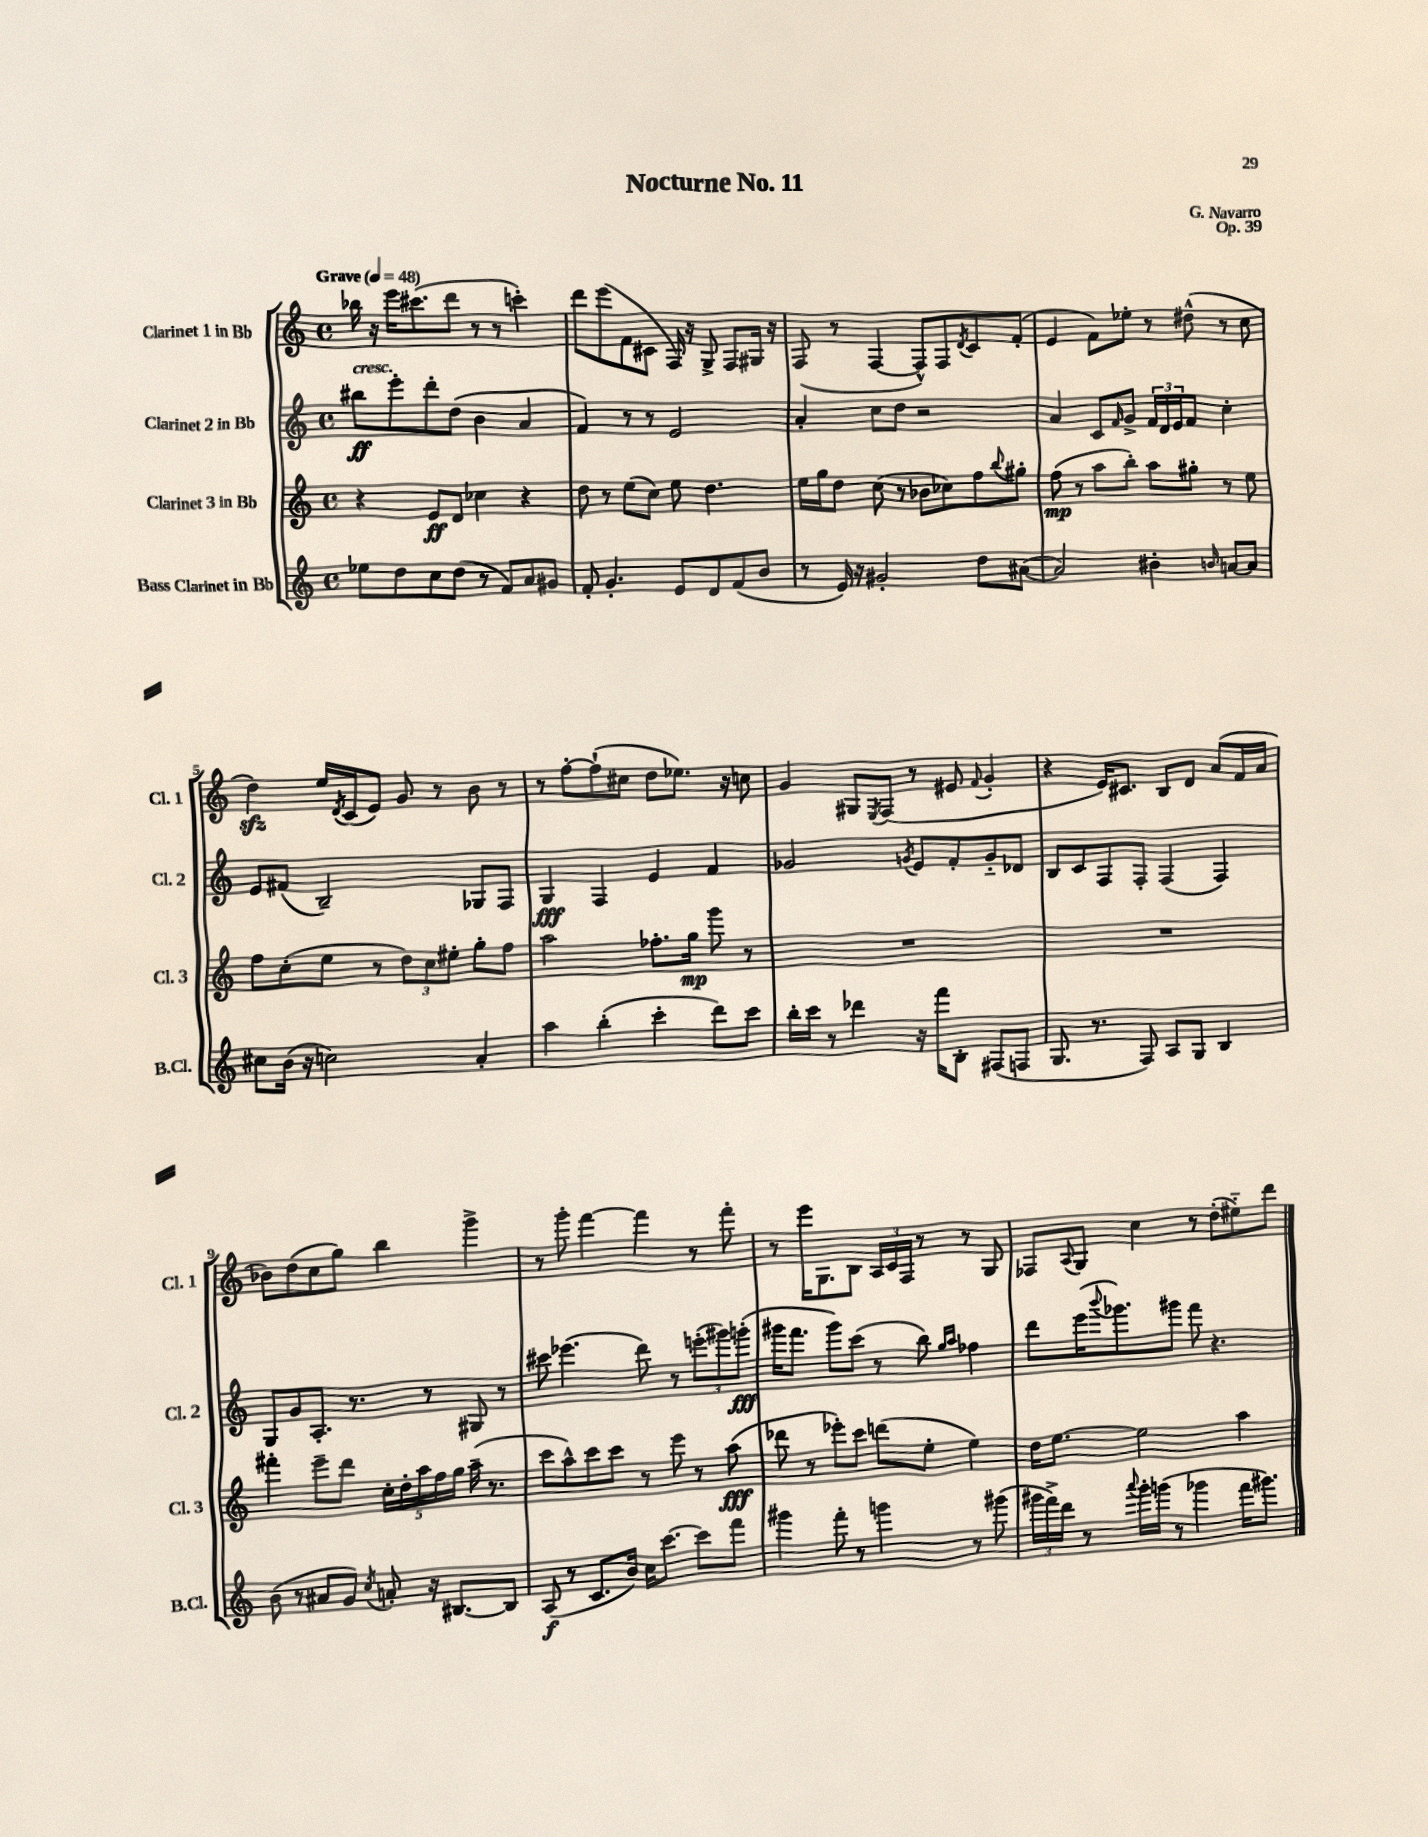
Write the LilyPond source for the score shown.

\header { title = "Nocturne No. 11" composer = "G. Navarro" opus = "Op. 39" }
<<
\new StaffGroup <<
\new Staff = "s0" \with { instrumentName = "Clarinet 1 in Bb" shortInstrumentName = "Cl. 1" } {
    \clef treble \key c \major \defaultTimeSignature \time 4/4 \tempo "Grave" 4 = 48
    bes''16 r16 e'''16 cis'''8.( d'''8 r8 r8 c'''4-.) |
    d'''8 e'''8( f'8 cis'8 f16) r16 g8-> f8 gis16 r16 |
    f8( r8 f4~ f8-^) f8 \acciaccatura { d'8 } c'8 f'8-.( |
    e'4 f'8) ees''8-. r8 dis''8-^( r8 c''8 |
    d''4\sfz) e''16 \acciaccatura { d'8 } c'16( e'8) g'8 r8 b'8 r8 |
    r8 f''8~-. f''8-!( cis''8 d''8 ees''8.) r16 c''8 |
    g'4 gis8 \acciaccatura { e8 } f8( r8 eis'8 \appoggiatura { f'8 } g'4-. |
    r4 e'16) cis'8. b8 d'8 a'8( f'16 a'16 |
    bes'8) d''8( c''8 g''8) b''4 g'''4-> |
    r8 g'''8-. f'''4~ f'''4 r8 f'''8-. |
    r8 e'''16 g8. b8 \tuplet 3/2 { a16 c'16 f16 } r8 r8 g8 |
    fes8 \appoggiatura { a8 } g8 c''4 r8 d''8-.( eis''8-_) d'''8 \bar "|." |
}
\new Staff = "s1" \with { instrumentName = "Clarinet 2 in Bb" shortInstrumentName = "Cl. 2" } {
    \clef treble \key c \major \defaultTimeSignature \time 4/4
    bis''8\ff^\markup { \italic "cresc." } e'''8-. d'''8-. d''8( b'4 a'4 |
    f'4) r8 r8 e'2 |
    a'4-. c''8 d''8 r2 |
    a'4 c'8 \grace { f'16 } g'8-> \tuplet 3/2 { f'16 d'16 e'16 } f'8 c''4-. |
    e'8 fis'8( b2--) ges8 f8 |
    g4\fff f4 e'4 f'4 |
    ges'2 \acciaccatura { g'8 } e'8 f'8-. g'8-_ des'8 |
    b8 c'8 f8 f8-. f4( f4) |
    g8 g'8 a8.-. r8. r8 gis8 r8 |
    cis'''8 ees'''4.( d'''8) r8 \tuplet 3/2 { e'''8-.( gis'''8) g'''8-.\fff( } |
    gis'''16 f'''8. gis'''8) c'''8( r8 b''8) \grace { g''16 a''16 } fes''4 |
    d'''8 e'''16( \appoggiatura { b'''8 } ges'''8.) gis'''8 f'''8 r4. \bar "|." |
}
\new Staff = "s2" \with { instrumentName = "Clarinet 3 in Bb" shortInstrumentName = "Cl. 3" } {
    \clef treble \key c \major \defaultTimeSignature \time 4/4
    r4 e'8\ff d'8 ces''4 r4 |
    d''8 r8 e''8( c''8) e''8 d''4. |
    e''16 g''16 d''8 c''8( r8 bes'8 ces''8) f''8 \appoggiatura { b''8 } gis''8-. |
    f''8\mp( r8 a''8 b''8-.) a''8 gis''8-. r8 e''8 |
    f''8 c''8-.( e''8 r8 \tuplet 3/2 { d''8) c''8 eis''8-. } g''8-. f''8 |
    a''2 fes''8.-. g''16\mp g'''8 r8 |
    R1 |
    R1 |
    fis'''4-. e'''8-- d'''8 \tuplet 5/4 { c''16-. d''16-. a''16 f''16 g''16 } a''16--( r8. |
    c'''8 a''8-^) c'''8 c'''8 r8 e'''8 r8 a''8\fff( |
    des'''8 r8 ees'''8-.) c'''8 d'''8( e''8-. e''4) |
    d''16 e''8.~ e''2 a''4 \bar "|." |
}
\new Staff = "s3" \with { instrumentName = "Bass Clarinet in Bb" shortInstrumentName = "B.Cl." } {
    \clef treble \key c \major \defaultTimeSignature \time 4/4
    ees''8 d''8 c''8 d''8( r8 f'8) a'8 gis'8 |
    f'8-. g'4.-. e'8 d'8 f'8( b'8 |
    r8 e'16) r16 gis'2-. d''8 ais'8~( |
    ais'2) bis'4-. \grace { b'16 } a'8~ a'8 |
    cis''8 b'16( r16 c''2) a'4-. |
    a''4 b''4-.( c'''4-. d'''8) c'''8 |
    b''16-. c'''16 r8 des'''4 r16 f'''16 b8-. fis8( f8 |
    g8. r8. f8) a8 g8 b4 |
    b'8( r8 ais'8 g'8) \acciaccatura { c''8 } a'8-. r16 bis8.~ bis8 |
    a8\f( r8 c'8. b'16) c''16 c'''8.~ c'''8 f'''8 |
    gis'''4 f'''8-. r8 g'''4 r8 gis'''8( |
    \tuplet 3/2 { gis'''16 f'''16->) d'''16 } r8 \appoggiatura { a'''8 } gis'''16-. g'''16( r8 ges'''4 f'''16 gis'''8.) \bar "|." |
}
>>
>>
